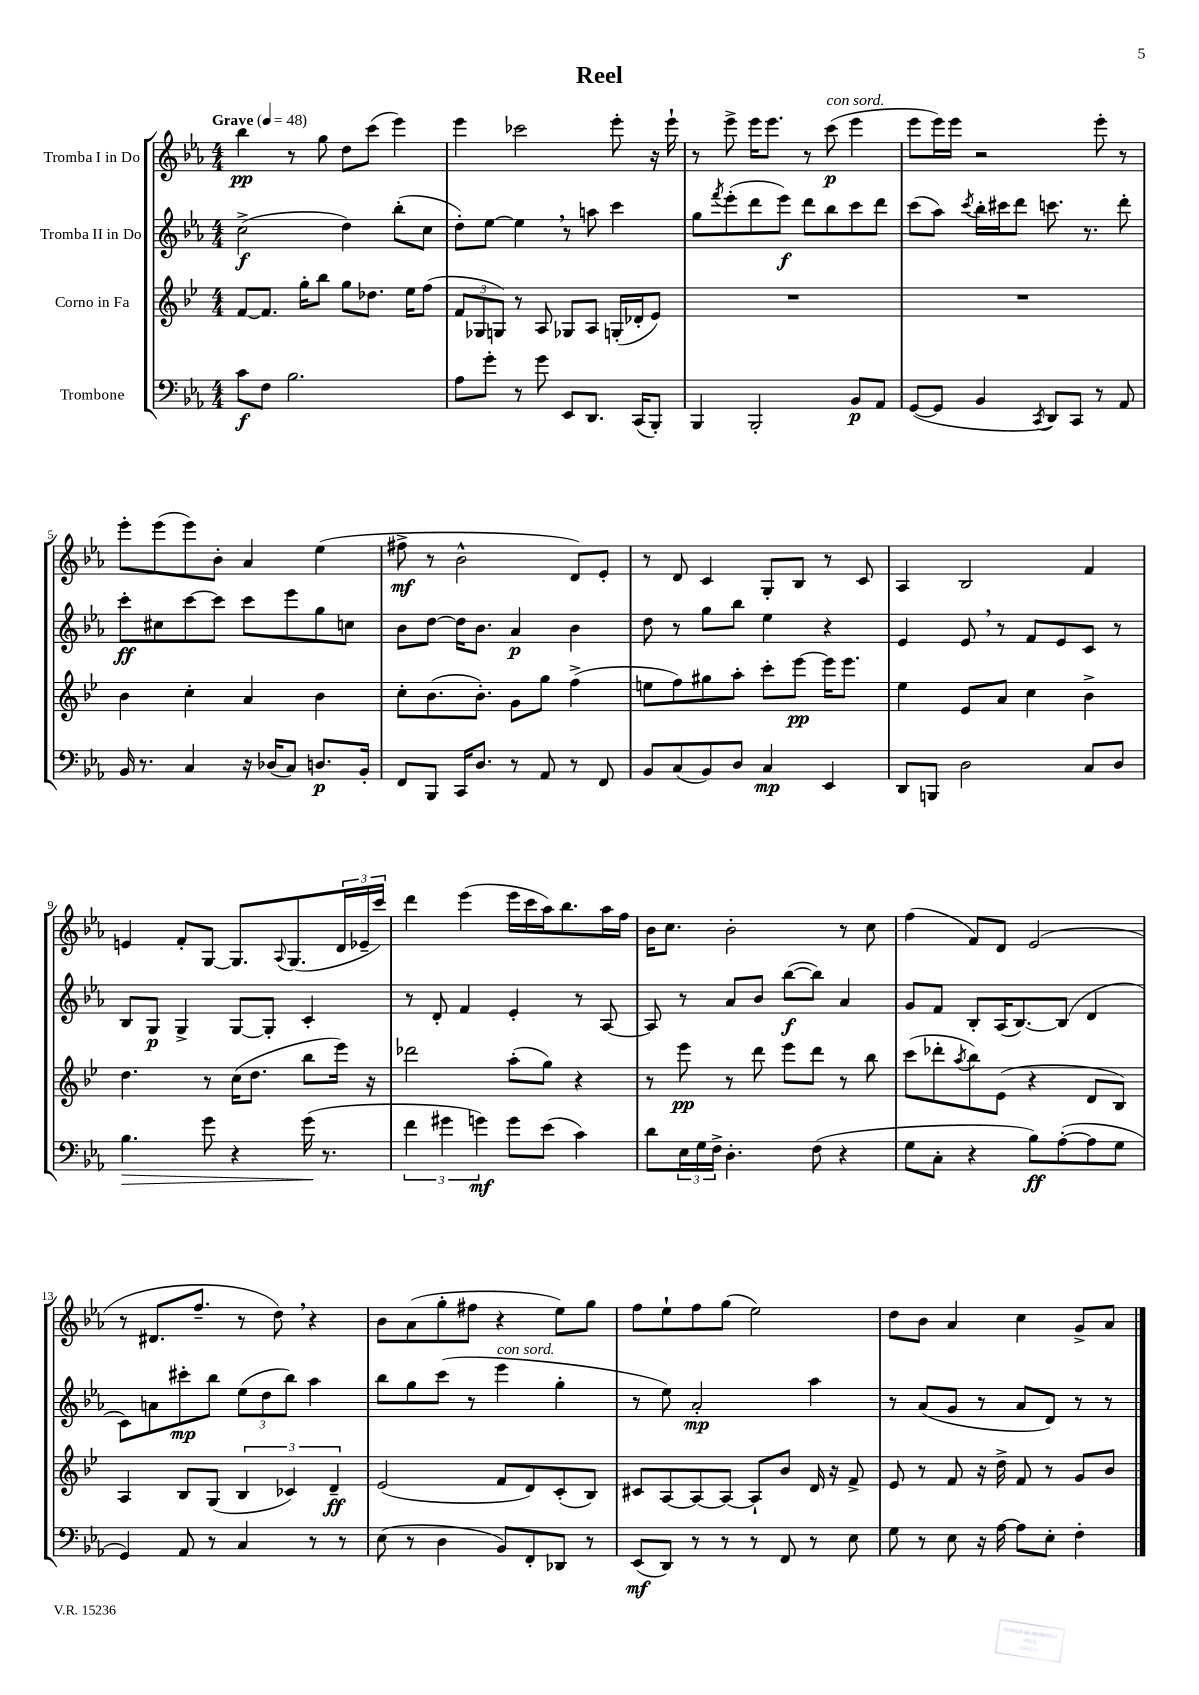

**kern	**kern	**kern	**kern
*staff4	*staff3	*staff2	*staff1
*clefF4	*clefG2	*clefG2	*clefG2
*k[b-e-a-]	*k[b-e-]	*k[b-e-a-]	*k[b-e-a-]
*M4/4	*M4/4	*M4/4	*M4/4
*MM48	*MM48	*MM48	*MM48
8c	[8f	(2cc^	4bb-
8F	8.f]	.	.
2.B-	.	.	8r
.	16gg'	.	.
.	8bb-	.	8gg
.	8gg	4dd)	8dd
.	8.dd-	.	(8ccc
.	.	(8bb-'	4eee-)
.	16ee-	.	.
.	(8ff	8cc	.
=	=	=	=
8A-	12f	8dd')	4eee-
.	12G-	.	.
8g'	.	[8ee-	.
.	12G)	.	.
8r	8r	4ee-]	2ccc-
8g	8A	.	.
8EE-	8G-	8r	.
8.DD	8A	8aa	.
.	(16G'	4ccc	8eee-'
(16CC	16d-'	.	.
8BBB-')	8e-)	.	16r
.	.	.	16eee-`
=	=	=	=
4BBB-	1r	8gg	8r
.	.	8qfff	.
.	.	(8eee-'	8eee-^
2BBB-'	.	8ddd	16eee-
.	.	.	8.eee-
.	.	8eee-)	.
.	.	8ddd	8r
.	.	8bb-	(8ccc
8BB-	.	8ccc	4eee-
8AA-	.	8ddd	.
=	=	=	=
([8GG	1r	(8ccc	8eee-
8GG]	.	8aa-)	16eee-)
.	.	.	16eee-
.	.	8qccc	.
4BB-	.	16bb-'	2r
.	.	16ccc#	.
.	.	8ddd	.
8qCC	.	.	.
8DD)	.	8.ccc	.
8CC	.	.	.
.	.	8.r	.
8r	.	.	8eee-'
8AA-	.	8ddd'	8r
=	=	=	=
16BB-	4b-	8ccc'	8eee-'
8.r	.	.	.
.	.	8cc#	(8eee-
4C	4cc'	[8ccc	8eee-)
.	.	8ccc]	8b-'
16r	4a	8ccc	4a-
(16D-	.	.	.
8C)	.	8eee-	.
8.D	4b-	8gg	(4ee-
.	.	8cc	.
16BB-'	.	.	.
=	=	=	=
8FF	8cc'	8b-	8ff#^
8BBB-	(8.b-	[8dd	8r
16CC	.	16dd]	2b-^^
8.D	8.b-')	8.b-	.
8r	8g	4a-	.
8AA-	8gg	.	.
8r	(4ff^	4b-	8d)
8FF	.	.	8e-'
=	=	=	=
8BB-	8ee	8dd	8r
(8C	8ff)	8r	8d
8BB-)	8gg#	8gg	4c
8D	8aa'	8bb-	.
4C	8ccc'	4ee-	8G'
.	[8eee-	.	8B-
4EE-	16eee-]	4r	8r
.	8.eee-	.	.
.	.	.	8c
=	=	=	=
8DD	4ee-	4e-	4A-
8BBB	.	.	.
2D	8e-	8e-	2B-
.	8a	8r	.
.	4cc	8f	.
.	.	8e-	.
8C	4b-^	8c	4f
8D	.	8r	.
=	=	=	=
4.B-	4.dd	8B-	4e
.	.	8G	.
.	.	4G^	8f'
8g	8r	.	[8G
4r	(16cc	[8G	8.G]
.	8.dd	.	.
.	.	8G']	.
.	.	.	8qqA-
.	.	.	(8.G
(16g	8bb-	4c'	.
8.r	.	.	.
.	16eee-)	.	24d
.	.	.	24e-~
.	16r	.	.
.	.	.	24ccc)
=	=	=	=
6f	2ddd-	8r	4ddd
.	.	8d'	.
6g#	.	.	.
.	.	4f	(4eee-
6g)	.	.	.
8g	(8aa'	4e-'	16eee-
.	.	.	16ccc
(8e-	8gg)	.	16aa-)
.	.	.	8.bb-
4c)	4r	8r	.
.	.	[8A-	16aa-
.	.	.	16ff
=	=	=	=
8d	8r	8A-]	16b-
.	.	.	8.cc
24E-	8eee-	8r	.
24G	.	.	.
24F^	.	.	.
4.D'	8r	8a-	2b-'
.	8ddd	8b-	.
.	8eee-	([8bb-	.
(8F	8ddd	8bb-])	.
4r	8r	4a-	8r
.	8bb-	.	8cc
=	=	=	=
8G	(8ccc	8g	(4ff
8C'	8ddd-'	8f	.
.	8qaa	.	.
4r	8bb-)	8B-'	8f)
.	(8e-	(16A-	8d
.	.	[8.B-)	.
8B-)	4r	.	(2e-
([8A-'	.	(8B-]	.
8A-]	8d	4d	.
8G	8B-)	.	.
=	=	=	=
4GG)	4A	8c)	8r
.	.	8a	8.d#
8AA-	8B-	8ccc#'	.
.	.	.	8.ff~
8r	(8G	8bb-	.
4C	6B-	(12ee-	8r
.	.	12dd	.
.	.	.	8dd)
.	6c-)	12bb-)	.
8r	.	4aa-	4r
.	6d~	.	.
8r	.	.	.
=	=	=	=
(8E-	(2e-	8bb-	8b-
8r	.	8gg	(8a-
4D	.	(8ccc	8gg'
.	.	8r	8ff#
8BB-)	8f	4eee-	4r
8FF'	8d)	.	.
8DD-	(8c'	4gg'	8ee-)
8r	8B-)	.	8gg
=	=	=	=
(8EE-	8c#	8r	8ff
8DD)	[8A	8ee-)	8ee-`
8r	8A_	2a-'	8ff
8r	8A_	.	(8gg
8r	8A`]	.	2ee-)
8FF	8b-	.	.
8r	16d	4aa-	.
.	16r	.	.
8E-	8f^	.	.
=	=	=	=
8G	8e-	8r	8dd
8r	8r	(8a-	8b-
8E-	8f	8g	4a-
16r	16r	8r	.
[16A-	16dd^	.	.
8A-]	8f	8a-	4cc
8E-'	8r	8d)	.
4F'	8g	8r	8g^
.	8b-	8r	8a-
==	==	==	==
*-	*-	*-	*-
